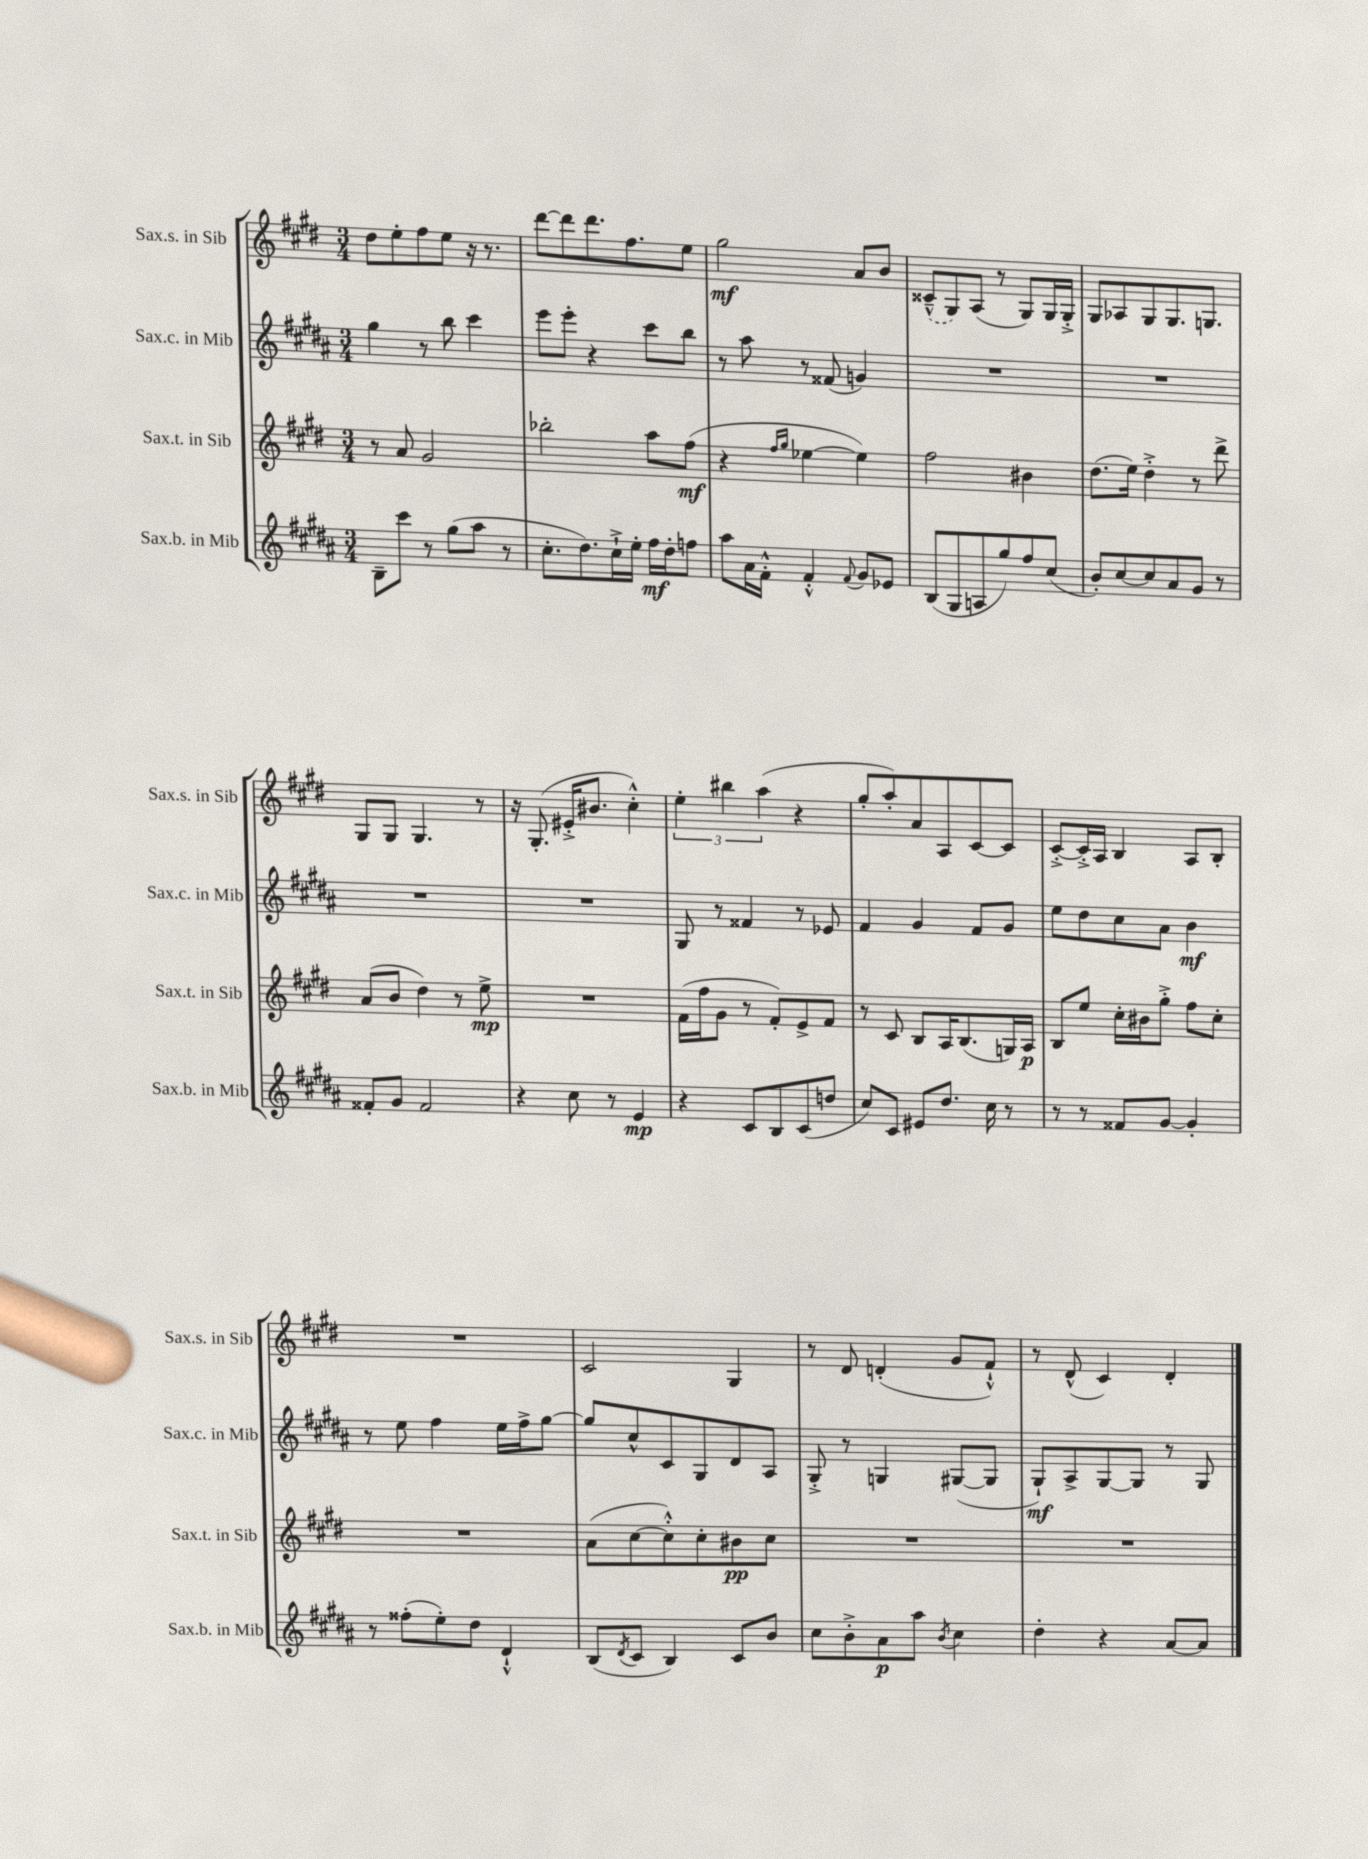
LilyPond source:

<<
\new StaffGroup <<
\new Staff = "s0" \with { instrumentName = "Sax.s. in Sib" shortInstrumentName = "Sax.s. in Sib" } {
    \clef treble \key e \major \numericTimeSignature \time 3/4
    dis''8 e''8-. fis''8 e''8 r16 r8. |
    dis'''8~ dis'''8 dis'''8. fis''8. e''8 |
    gis''2\mf a'8 b'8 |
    \once \slurDashed cisis'8---^( gis8) a8( r8 gis8) gis16 gis16-.-> |
    gis8 aes8 gis8 gis8. g8. |
    gis8 gis8 gis4. r8 |
    r16 gis8.-.( eis'16-.-> bis'8. cis''4-.-^) |
    \tuplet 3/2 { e''4-. bis''4 a''4( } r4 |
    gis''8-. a''8-.) a'8 a8 cis'8~ cis'8 |
    cis'8~-.-> cis'16-.-> a16 b4 a8 b8-. |
    R2. |
    cis'2 gis4 |
    r8 dis'8 d'4-.( gis'8 fis'8-!-^) |
    r8 dis'8-^( cis'4) dis'4-. \bar "|." |
}
\new Staff = "s1" \with { instrumentName = "Sax.c. in Mib" shortInstrumentName = "Sax.c. in Mib" } {
    \clef treble \key b \major \numericTimeSignature \time 3/4
    gis''4 r8 b''8 cis'''4 |
    e'''8 e'''8-. r4 cis'''8 b''8 |
    r8 ais''8 r8 fisis'8( g'4) |
    R2. |
    R2. |
    R2. |
    R2. |
    gis8 r8 fisis'4 r8 ees'8 |
    fis'4 gis'4 fis'8 gis'8 |
    e''8 dis''8 cis''8 ais'8 b'4\mf |
    r8 e''8 fis''4 e''16 fis''16-> gis''8~ |
    gis''8 cis''8-^ cis'8 gis8 dis'8 ais8 |
    gis8-.-> r8 g4 gis8~( gis8 |
    gis8-!\mf) ais8-> gis8~ gis8 r8 gis8 \bar "|." |
}
\new Staff = "s2" \with { instrumentName = "Sax.t. in Sib" shortInstrumentName = "Sax.t. in Sib" } {
    \clef treble \key e \major \numericTimeSignature \time 3/4
    r8 a'8 gis'2 |
    bes''2-. a''8 fis''8\mf( |
    r4 \grace { fis''16 gis''16 } ees''4~ ees''4) |
    fis''2 bis'4 |
    dis''8.( e''16) dis''4-.-> r8 dis'''8-> |
    a'8( b'8 dis''4) r8 e''8->\mp |
    R2. |
    fis'16( fis''16 gis'8 r8 fis'8-.) e'8-> fis'8 |
    r8 cis'8 b8 a16 b8.( g16) a16\p |
    b8 e''8 cis''16-. bis'16 gis''8-.-> fis''8 cis''8-. |
    R2. |
    a'8( cis''8~ cis''8-.-^) cis''8-. bis'8\pp cis''8 |
    R2. |
    R2. \bar "|." |
}
\new Staff = "s3" \with { instrumentName = "Sax.b. in Mib" shortInstrumentName = "Sax.b. in Mib" } {
    \clef treble \key b \major \numericTimeSignature \time 3/4
    b8-- cis'''8 r8 gis''8( ais''8 r8 |
    cis''8.-. dis''8.) cis''16-!-> e''16-. fis''16\mf dis''16-. f''8 |
    ais''8 ais'16 fis'16-.-^ fis'4-.-^ \appoggiatura { fis'8 } gis'8 ees'8 |
    b8( gis8 a8 gis''8) fis''8 cis''8( |
    b'8-.) cis''8~ cis''8 ais'8 gis'8 r8 |
    fisis'8-. gis'8 fisis'2 |
    r4 cis''8 r8 e'4\mp |
    r4 cis'8 b8 cis'8( d''8 |
    cis''8) cis'8 eis'8 dis''8. cis''16 r8 |
    r8 r8 fisis'8 gis'8~ gis'4-. |
    r8 fisis''8-.( e''8-.) dis''8 dis'4-!-^ |
    b8( \acciaccatura { dis'8 } cis'8 b4) cis'8 b'8 |
    cis''8 b'8-.-> ais'8\p ais''8 \acciaccatura { b'8 } cis''4 |
    dis''4-. r4 ais'8~ ais'8 \bar "|." |
}
>>
>>
\layout { \context { \Score \remove "Bar_number_engraver" } }
